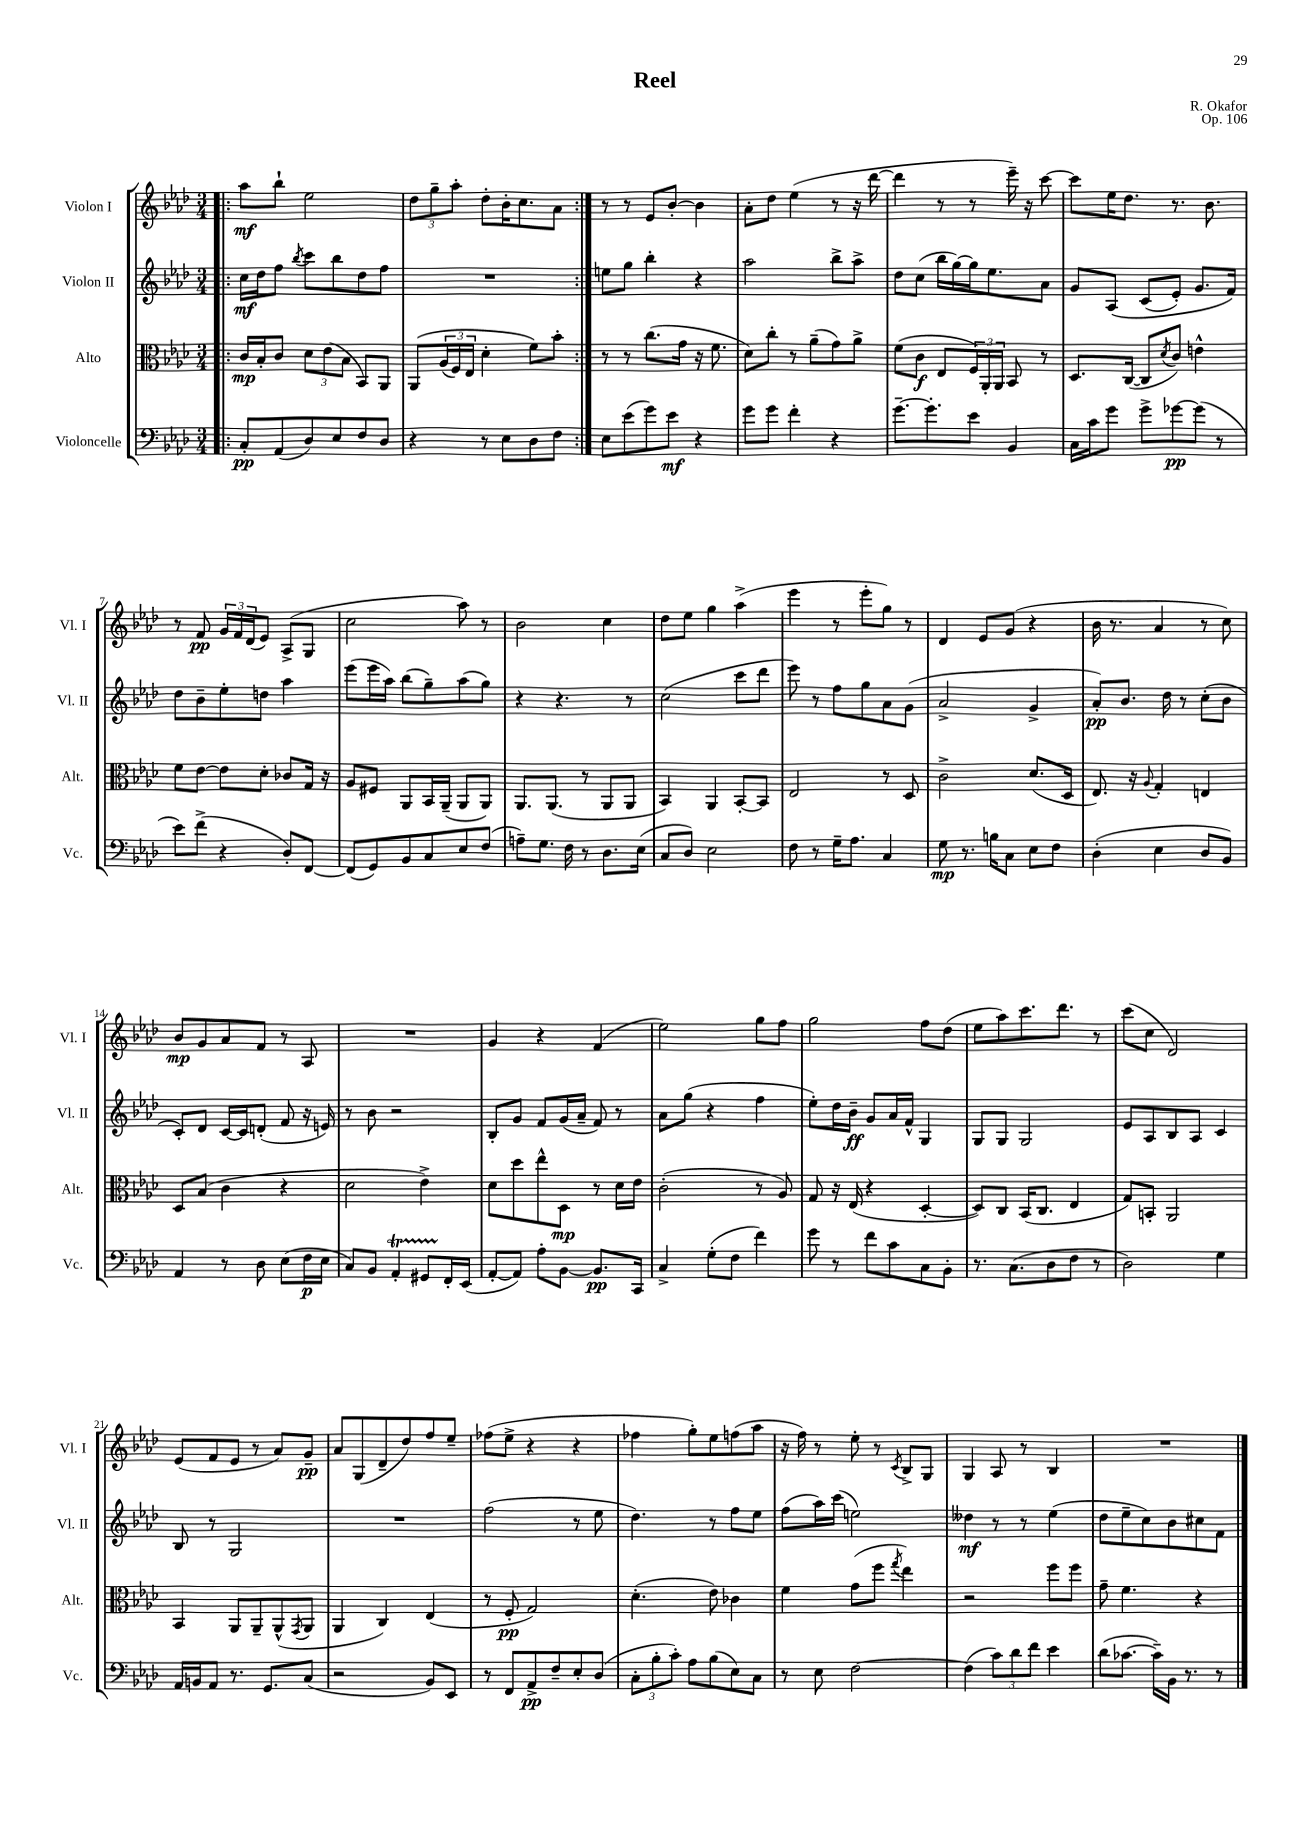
\header { title = "Reel" composer = "R. Okafor" opus = "Op. 106" }
<<
\new StaffGroup <<
\new Staff = "s0" \with { instrumentName = "Violon I" shortInstrumentName = "Vl. I" } {
    \clef treble \key aes \major \numericTimeSignature \time 3/4
    \repeat volta 2 { \bar ".|:" aes''8\mf bes''8-! ees''2 |
    \tuplet 3/2 { des''8 g''8-- aes''8-. } des''8-. bes'16-. c''8. aes'8 | }
    r8 r8 ees'8 bes'8~-. bes'4 |
    aes'8-. des''8 ees''4( r8 r16 des'''16~ |
    des'''4 r8 r8 ees'''16--) r16 c'''8~ |
    c'''8 ees''16 des''8. r8. bes'8. |
    r8 f'8\pp \tuplet 3/2 { g'16 f'16 des'16( } ees'8) aes8->( g8 |
    c''2 aes''8) r8 |
    bes'2 c''4 |
    des''8 ees''8 g''4 aes''4->( |
    ees'''4 r8 ees'''8-. g''8) r8 |
    des'4 ees'8 g'8( r4 |
    bes'16 r8. aes'4 r8 c''8) |
    bes'8\mp g'8 aes'8 f'8 r8 aes8 |
    R2. |
    g'4 r4 f'4( |
    ees''2) g''8 f''8 |
    g''2 f''8 des''8( |
    ees''8 aes''8) c'''8. des'''8. r8 |
    c'''8( c''8 des'2) |
    ees'8( f'8 ees'8 r8 aes'8) g'8--\pp |
    aes'8 g8( des'8-- des''8) f''8 ees''8-- |
    fes''8( ees''8-> r4 r4 |
    fes''4 g''8-.) ees''8 f''8( aes''8 |
    r16 f''16) r8 ees''8-. r8 \acciaccatura { c'8 } bes8-> g8 |
    g4 aes8 r8 bes4 |
    R2. \bar "|." |
}
\new Staff = "s1" \with { instrumentName = "Violon II" shortInstrumentName = "Vl. II" } {
    \clef treble \key aes \major \numericTimeSignature \time 3/4
    \repeat volta 2 { \bar ".|:" c''16\mf des''16 f''8 \acciaccatura { bes''8 } c'''8 bes''8 des''8 f''8 |
    R2. | }
    e''8 g''8 bes''4-. r4 |
    aes''2 bes''8-> aes''8-> |
    des''8 c''8( bes''16 g''16~) g''16 ees''8. aes'8 |
    g'8 aes8\( c'8( ees'8-.) g'8. f'16\) |
    des''8 bes'8-- ees''8-. d''8 aes''4 |
    ees'''8( ees'''16 aes''16) bes''8( g''8--) aes''8( g''8) |
    r4 r4. r8 |
    c''2( c'''8 des'''8 |
    ees'''8) r8 f''8 g''8 aes'8 g'8( |
    aes'2-> g'4-> |
    aes'8-.\pp) bes'8. des''16 r8 c''8-.( bes'8 |
    c'8-.) des'8 c'16~ c'16 d'8-.( f'8 r16 e'16) |
    r8 bes'8 r2 |
    bes8-. g'8 f'8 g'16( aes'16-- f'8) r8 |
    aes'8 g''8( r4 f''4 |
    ees''8-.) des''16 bes'16--\ff g'8 aes'16 f'16-^ g4 |
    g8 g8 g2 |
    ees'8 aes8 bes8 aes8 c'4 |
    bes8 r8 g2 |
    R2. |
    f''2( r8 ees''8 |
    des''4.) r8 f''8 ees''8 |
    f''8( aes''16) c'''16( e''2) |
    deses''4\mf r8 r8 ees''4( |
    des''8 ees''8-- c''8) bes'8 cis''8 f'8 \bar "|." |
}
\new Staff = "s2" \with { instrumentName = "Alto" shortInstrumentName = "Alt." } {
    \clef alto \key aes \major \numericTimeSignature \time 3/4
    \repeat volta 2 { \bar ".|:" c'16\mp bes16-. c'8 \tuplet 3/2 { des'8 ees'8( bes8 } bes,8) aes,8 |
    aes,8\( \tuplet 3/2 { aes16( f16) ees16 } des'4-. f'8\) bes'8-. | }
    r8 r8 c''8.( g'16 r16 f'8. |
    des'8) c''8-. r8 aes'8--( g'8) aes'8-> |
    f'8( c'8\f ees8 \tuplet 3/2 { f16) aes,16-. aes,16 } bes,8 r8 |
    des8. c16~( c8 \acciaccatura { des'8 } c'8) e'4-^ |
    f'8 ees'8~ ees'8 des'8-. ces'8 g16 r16 |
    aes8 fis8 aes,8 bes,16 aes,16--( aes,8 aes,8) |
    aes,8. aes,8.( r8 aes,8 aes,8 |
    bes,4) aes,4 bes,8~-. bes,8 |
    ees2 r8 des8 |
    c'2-> des'8.( des16 |
    ees8.) r16 \appoggiatura { aes8 } g4-. e4 |
    des8 bes8( c'4 r4 |
    des'2 ees'4->) |
    des'8 des''8 ees''8-^ des8\mp r8 des'16 ees'16 |
    c'2-.( r8 aes8) |
    g8 r16 ees16( r4 des4~-. |
    des8) c8 bes,16( c8. ees4 |
    g8) b,8-. aes,2 |
    bes,4 aes,8 aes,8-- aes,8-^( \acciaccatura { g,8 } aes,8 |
    aes,4 c4) ees4( |
    r8 f8-.\pp g2) |
    des'4.-.( ees'8) ces'4 |
    f'4 g'8( f''8 \acciaccatura { g''8 } ees''4) |
    r2 f''8 f''8 |
    g'8-- f'4. r4 \bar "|." |
}
\new Staff = "s3" \with { instrumentName = "Violoncelle" shortInstrumentName = "Vc." } {
    \clef bass \key aes \major \numericTimeSignature \time 3/4
    \repeat volta 2 { \bar ".|:" c8-.\pp aes,8( des8) ees8 f8 des8 |
    r4 r8 ees8 des8 f8 | }
    ees8 ees'8( g'8) ees'8\mf r4 |
    g'8 g'8 f'4-. r4 |
    g'8.~-- g'8.-. ees'8 bes,4 |
    c16 c'16 g'8 g'8-> ges'8~\pp ges'8( r8 |
    ees'8) f'8->( r4 des8-.) f,8~ |
    f,8( g,8) bes,8 c8 ees8 f8( |
    a8--) g8. f16 r8 des8. ees16( |
    c8 des8) ees2 |
    f8 r8 g16-- aes8. c4 |
    g8\mp r8. b16 c8 ees8 f8 |
    des4-.( ees4 des8 bes,8) |
    aes,4 r8 des8 ees8( f16\p ees16 |
    c8) bes,8 aes,4-.\startTrillSpan gis,8 f,16-.\stopTrillSpan ees,16( |
    aes,8~-. aes,8) aes8-. bes,8~ bes,8.\pp c,16 |
    c4-> g8-.( f8 f'4) |
    g'8 r8 f'8 c'8 c8 bes,8-. |
    r8. c8.( des8 f8 r8 |
    des2) g4 |
    aes,16 b,16 aes,8 r8. g,8. c8( |
    r2 bes,8) ees,8 |
    r8 f,8 aes,8->\pp f8-- ees8-. des8( |
    \tuplet 3/2 { c8-. bes8-. c'8-.) } aes8 bes8( ees8) c8 |
    r8 ees8 f2~ |
    f4( \tuplet 3/2 { c'8) des'8 f'8 } ees'4 |
    des'8( ces'8.~ ces'16--) bes,16 r8. r8 \bar "|." |
}
>>
>>
